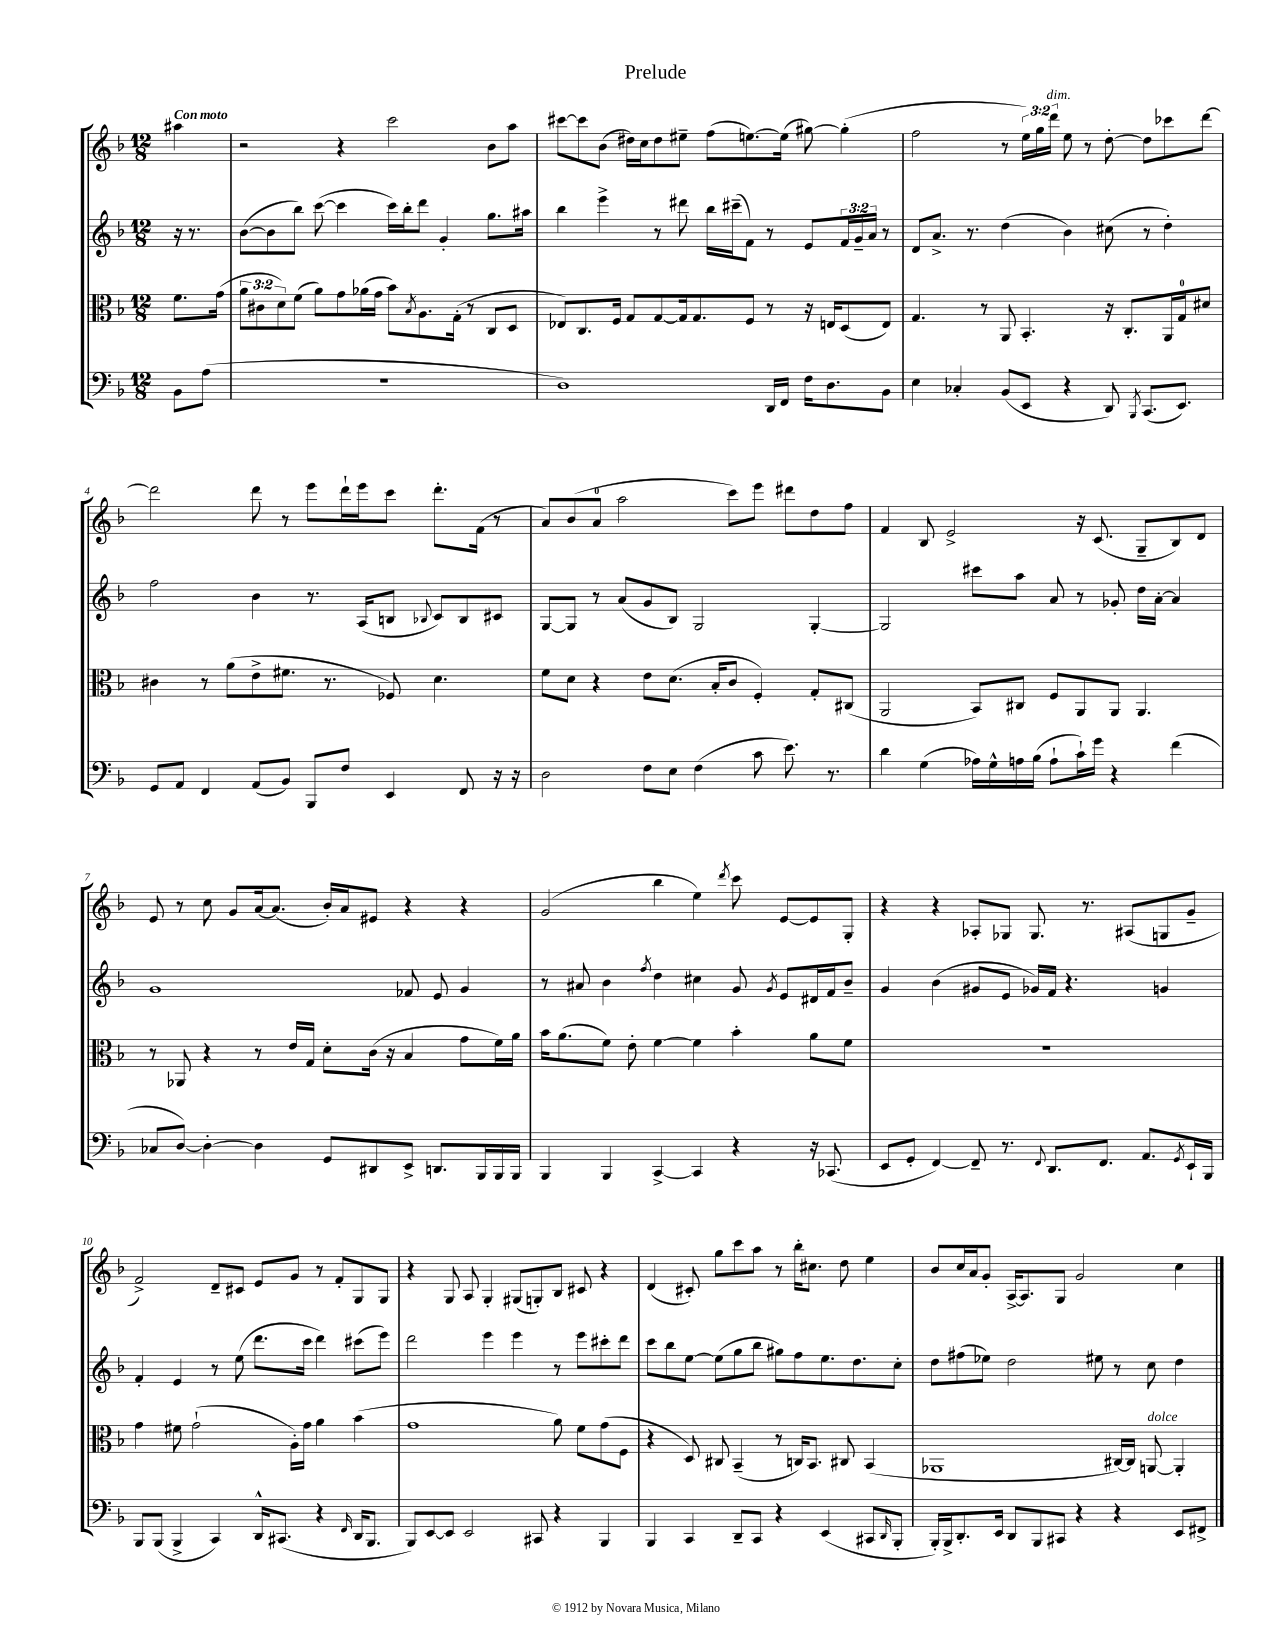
\header { title = "Prelude" }
<<
\new StaffGroup <<
\new Staff = "s0" {
    \clef treble \key f \major \numericTimeSignature \time 12/8 \override Staff.TupletNumber.text = #tuplet-number::calc-fraction-text \partial 4 \tempo "Con moto"
    ais''4 |
    r2 r4 c'''2 bes'8 a''8 |
    cis'''8~ cis'''8 bes'8( dis''16) c''16 dis''8 eis''8-- f''8( e''8.~) e''16( gis''8~) gis''4-.( |
    f''2 r8 \tuplet 3/2 { e''16) g''16 d'''16^\markup { \italic "dim." } } e''8 r8 d''8~-. d''8 ces'''8 d'''8~ |
    d'''2 d'''8 r8 e'''8 d'''16-! e'''16 c'''8 d'''8.-. f'16( r8 |
    a'8) bes'8( a'8-0 a''2 c'''8) e'''8 dis'''8 d''8 f''8 |
    f'4 bes8 e'2-> r16 c'8.( g8-- bes8) d'8 |
    e'8 r8 c''8 g'8 a'16~ a'8.( bes'16-.) a'16 eis'8 r4 r4 |
    g'2( bes''4 e''4) \acciaccatura { d'''8 } c'''8 e'8~ e'8 g8-. |
    r4 r4 aes8-. ges8 ges8. r8. ais8( g8 g'8-- |
    f'2->) d'8-- cis'8 e'8 g'8 r8 f'8-. g8 g8 |
    r4 g8 a8 g4-. gis8( g8-.) bes8 cis'8 r4 |
    d'4( cis'8-.) g''8 c'''8 a''8 r8 bes''16-. cis''8. d''8 e''4 |
    bes'8 c''16 a'16 g'8-. a16~-> a8. g8 g'2 c''4 \bar "|." |
}
\new Staff = "s1" {
    \clef treble \key f \major \numericTimeSignature \time 12/8 \override Staff.TupletNumber.text = #tuplet-number::calc-fraction-text \partial 4
    r16 r8. |
    bes'8~( bes'8 bes''8) c'''8~( c'''4 c'''16) bes''16-. d'''8 g'4-. g''8. ais''16 |
    bes''4 e'''4-> r8 dis'''8 bes''16 cis'''16--( f'8) r8 e'8 \tuplet 3/2 { f'16 g'16-- a'16 } r8 |
    d'8 a'8.-> r8. d''4( bes'4) cis''8( r8 d''4-.) |
    f''2 bes'4 r8. a16( b8 \appoggiatura { bes8 } c'8) bes8 cis'8 |
    g8~ g8 r8 a'8( g'8 bes8) g2 g4~-. |
    g2 cis'''8 a''8 a'8 r8 ges'8-. d''16 a'16~-. a'4 |
    g'1 fes'8 e'8 g'4 |
    r8 ais'8 bes'4 \acciaccatura { f''8 } d''4 cis''4 g'8 \acciaccatura { g'8 } e'8 dis'16 f'16 bes'8-- |
    g'4 bes'4( gis'8 e'8 ges'16) f'16 r4. g'4 |
    f'4-. e'4 r8 e''8( d'''8. c'''16 d'''4) cis'''8( e'''8) |
    d'''2 e'''4 e'''4 r8 e'''8 cis'''8-. d'''8 |
    c'''8 bes''8 e''8~ e''8( g''8 bes''8 gis''8) f''8 e''8. d''8. c''8-. |
    d''8 fis''8( ees''8) d''2 eis''8 r8 c''8 d''4 \bar "|." |
}
\new Staff = "s2" {
    \clef alto \key f \major \numericTimeSignature \time 12/8 \override Staff.TupletNumber.text = #tuplet-number::calc-fraction-text \partial 4
    f'8. g'16( |
    \tuplet 3/2 { a'8 cis'8 d'8) } f'8( a'8) g'8 aes'16( g'16 bes'8) \acciaccatura { bes8 } a8. g16-.( r8 c8 d8 |
    ees8) c8. f16 g8 g8~ g16 g8. f8 r8 r16 e16 d8( e8) |
    g4. r8 a,8 bes,4.-. r16 c8.-. a,16 g16-0 dis'8 |
    cis'4 r8 a'8( e'8-> fis'8. r8. fes8) d'4. |
    f'8 d'8 r4 e'8 d'8.( bes16-. c'8 f4-.) g8-. cis8( |
    a,2 bes,8) cis8 f8 a,8 a,8 a,4. |
    r8 aes,8 r4 r8 e'16 g16 d'8-. c'16( r16 bes4 g'8 f'16) a'16 |
    bes'16 a'8.( f'8) e'8-. f'4~ f'4 bes'4-. a'8 f'8 |
    R1. |
    g'4 fis'8 g'2-!( a16-.) g'16 a'4 bes'4( |
    g'1 a'8) f'8 g'8( f8 |
    r4 d8) cis8 bes,4--( r8 c16) bes,8. cis8 bes,4( |
    aes,1 cis16~) cis16 a,8~^\markup { \italic "dolce" } a,4-. \bar "|." |
}
\new Staff = "s3" {
    \clef bass \key f \major \numericTimeSignature \time 12/8 \partial 4
    bes,8 a8( |
    R1. |
    d1) d,16 f,16 f16 d8. bes,8 |
    e4 ces4-. bes,8( e,8 r4 d,8) \acciaccatura { bes,,8 } c,8.( e,8.) |
    g,8 a,8 f,4 a,8( bes,8) bes,,8 f8 e,4 f,8 r16 r16 |
    d2 f8 e8 f4( c'8 e'8.) r8. |
    d'4 g4( aes16) g16-^ a16 bes16( a8-! c'16-!) g'16 r4 f'4( |
    ces8 d8~) d4~-. d4 g,8 dis,8 e,8-> d,8. bes,,16 bes,,16 bes,,16 |
    bes,,4 bes,,4 c,4~-> c,4 r4 r16 ces,8.( |
    e,8 g,8-. f,4~) f,8-- r8. \appoggiatura { f,8 } d,8. f,8. a,8. \acciaccatura { g,8 } e,16-! bes,,16 |
    bes,,8 bes,,8( bes,,4-> c,4) d,16-^ cis,8.( r4 \grace { f,16 } d,16 bes,,8. |
    bes,,8) e,8~ e,8 e,2 cis,8 r4 bes,,4 |
    bes,,4 c,4 d,8-- c,8 r4 e,4( cis,8 \grace { d,16 } bes,,8-. |
    bes,,16-.) bes,,16-> d,8.-. e,16 d,8 bes,,8 cis,8 r4 r4 e,8 fis,8-> \bar "|." |
}
>>
>>
